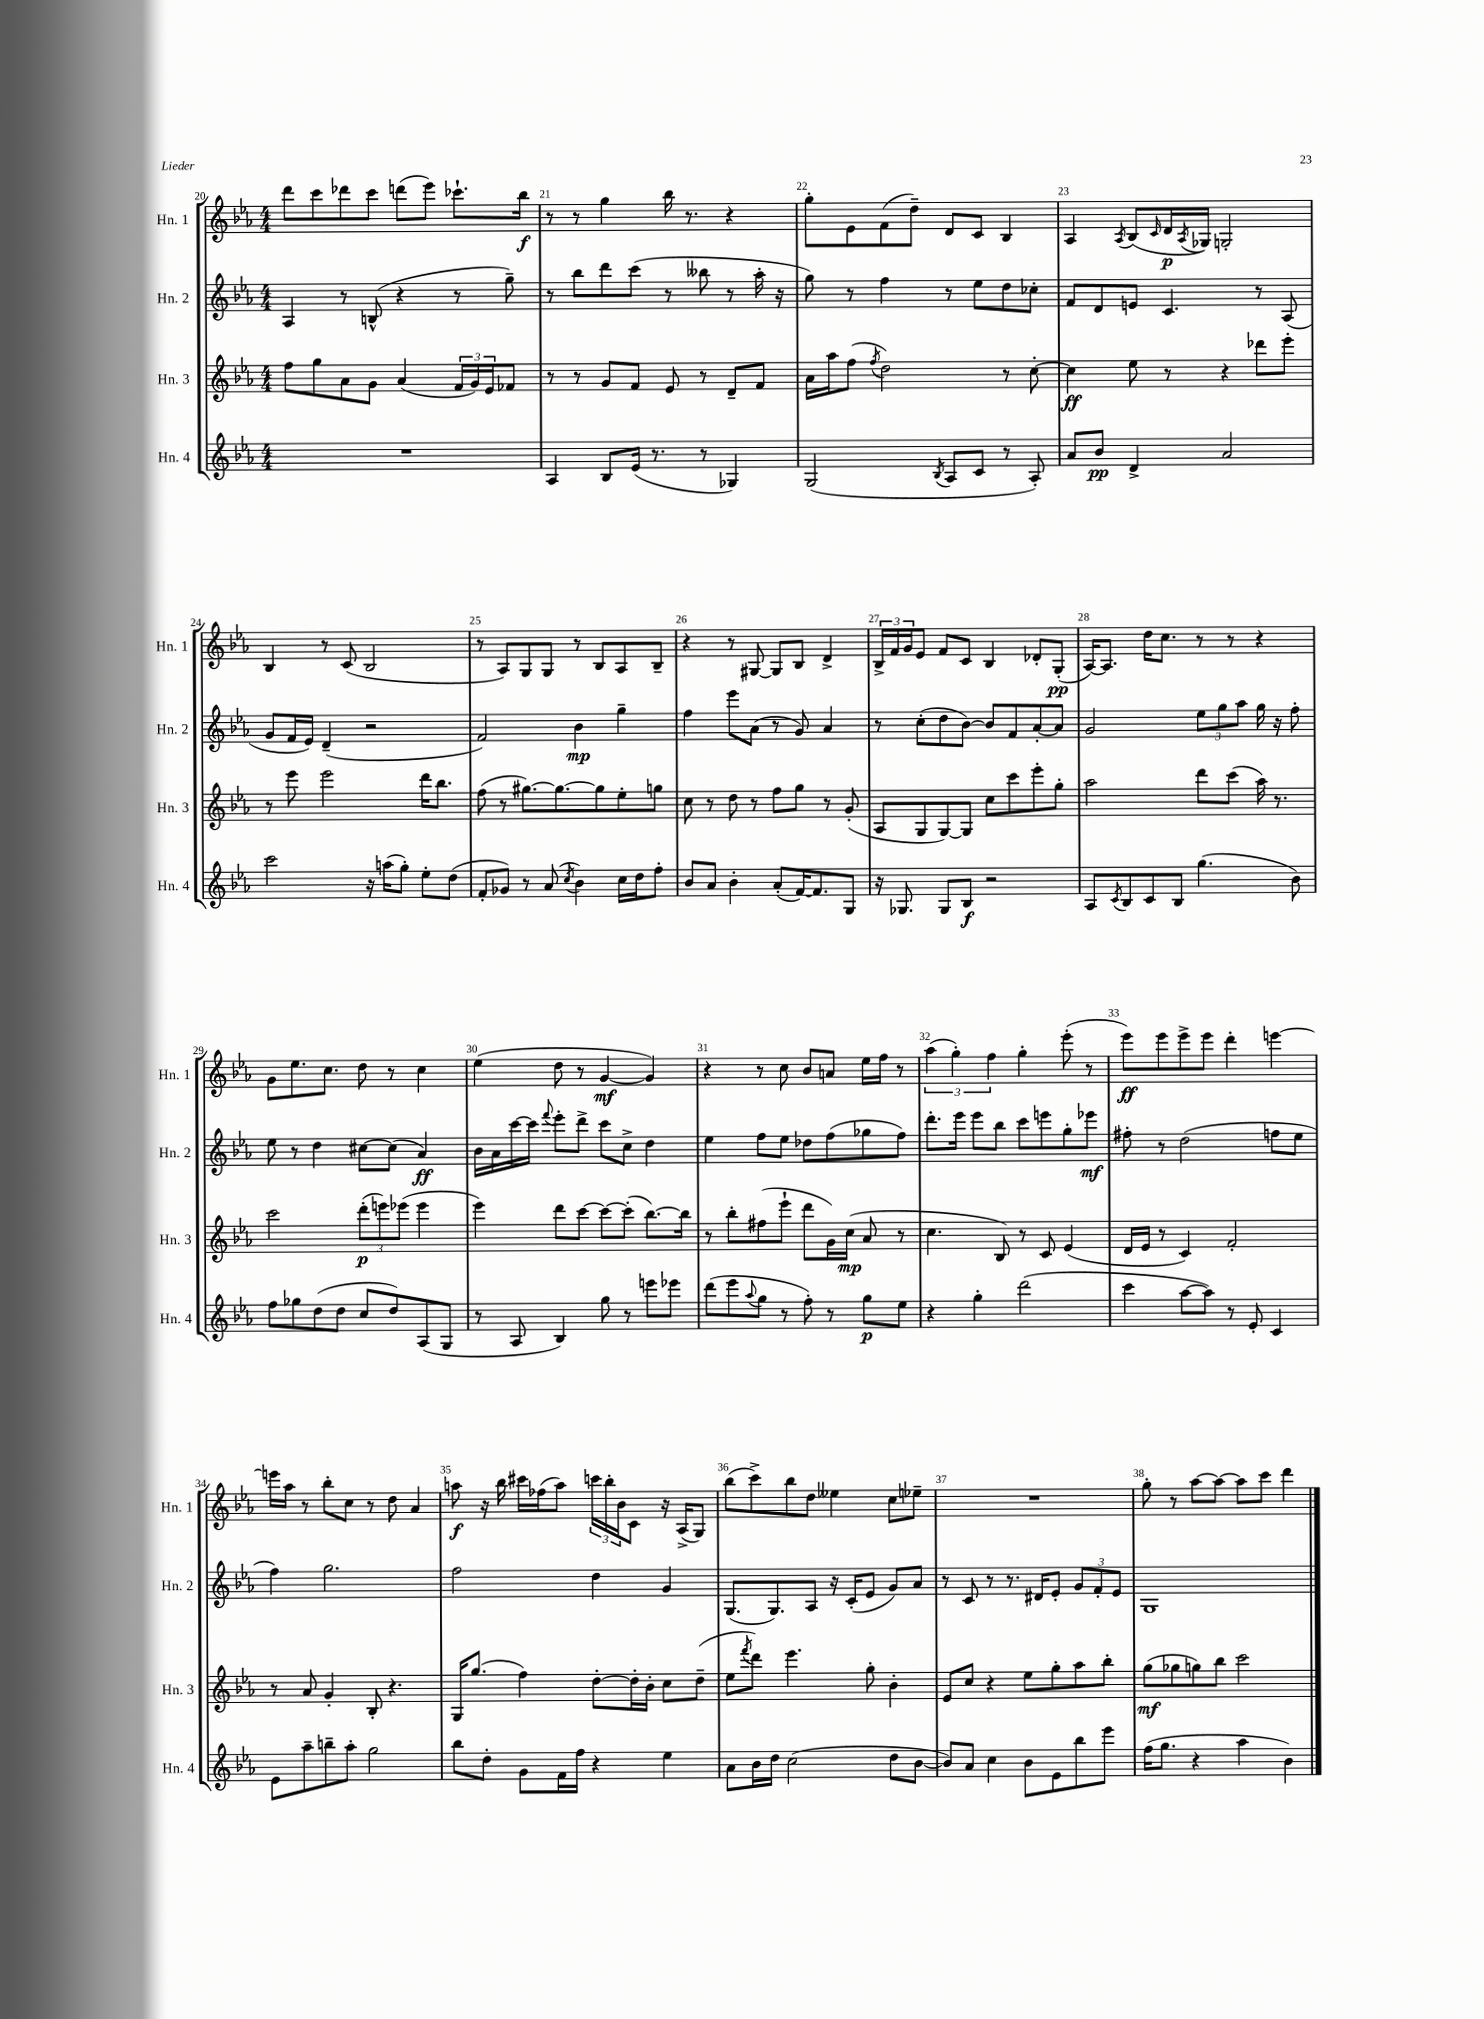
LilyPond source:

<<
\new StaffGroup <<
\new Staff = "s0" \with { instrumentName = "Hn. 1" shortInstrumentName = "Hn. 1" } {
    \clef treble \key ees \major \numericTimeSignature \time 4/4
    d'''8 c'''8 des'''8 c'''8 d'''8( ees'''8) ces'''8.-! bes''16\f |
    r8 r8 g''4 bes''16 r8. r4 |
    g''8-. ees'8 f'8( d''8--) d'8 c'8 bes4 |
    aes4 \acciaccatura { aes8 } bes8( \grace { c'16 } d'16\p \acciaccatura { aes8 } ges16) g2-. |
    bes4 r8 c'8( bes2 |
    r8 aes8) g8 g8 r8 bes8 aes8 bes8-- |
    r4 r8 gis8~ gis8 bes8 d'4-> |
    \tuplet 3/2 { bes16-> f'16 g'16 } ees'8 f'8 c'8 bes4 des'8-. g8-.\pp( |
    aes16~) aes8. d''16 c''8. r8 r8 r4 |
    g'8 ees''8. c''8. d''8 r8 c''4 |
    ees''4( d''8 r8 g'4~\mf g'4) |
    r4 r8 c''8 bes'8 a'8 ees''16 f''16 r8 |
    \tuplet 3/2 { aes''4( g''4-.) f''4 } g''4-. ees'''8-.( r8 |
    ees'''8\ff) ees'''8 ees'''8-> ees'''8 d'''4-. e'''4~ |
    e'''16 aes''16 r8 bes''8-. c''8 r8 d''8 aes'4 |
    a''8\f r16 bes''16 cis'''16 fes''16( a''8) \tuplet 3/2 { c'''16 bes''16-. bes'16 } c'8 r16 aes16->( g8) |
    bes''8( c'''8->) bes''8 d''8 eeses''4 c''8 ees''8-- |
    R1 |
    g''8-. r8 aes''8~ aes''8~ aes''8 c'''8 d'''4 \bar "|." |
}
\new Staff = "s1" \with { instrumentName = "Hn. 2" shortInstrumentName = "Hn. 2" } {
    \clef treble \key ees \major \numericTimeSignature \time 4/4
    aes4 r8 b8-^( r4 r8 g''8--) |
    r8 bes''8 d'''8 c'''8( r8 beses''8 r8 aes''16-. r16 |
    g''8) r8 f''4 r8 ees''8 d''8 ces''8-. |
    f'8 d'8 e'8 c'4. r8 aes8( |
    g'8 f'16 ees'16) d'4--( r2 |
    f'2) bes'4\mp g''4-- |
    f''4 ees'''8 aes'8( r8 g'8) aes'4 |
    r8 c''8-.( d''8 bes'8~) bes'8 f'8 aes'8~-. aes'8 |
    g'2 \tuplet 3/2 { ees''8 g''8 aes''8 } g''16 r16 f''8-. |
    ees''8 r8 d''4 cis''8~ cis''8( aes'4\ff) |
    bes'16 aes'16 c'''16~ c'''16 \appoggiatura { f'''8 } ees'''8-. d'''8-> c'''8 c''8-> d''4 |
    ees''4 f''8 ees''8 des''8 f''8( ges''8 f''8) |
    d'''8.-. ees'''16 ees'''8 bes''8 c'''8 e'''8 g''8-. ees'''8\mf |
    fis''8-. r8 d''2( f''8 ees''8 |
    f''4) g''2. |
    f''2 d''4 g'4 |
    g8.( g8.) aes8 r16 c'16-.( ees'8 g'8) aes'8 |
    r8 c'8 r8 r8. dis'16 ees'8-. \tuplet 3/2 { g'8 f'8-. ees'8 } |
    g1 \bar "|." |
}
\new Staff = "s2" \with { instrumentName = "Hn. 3" shortInstrumentName = "Hn. 3" } {
    \clef treble \key ees \major \numericTimeSignature \time 4/4
    f''8 g''8 aes'8 g'8 aes'4( \tuplet 3/2 { f'16 g'16) ees'16 } fes'8 |
    r8 r8 g'8 f'8 ees'8 r8 d'8-- f'8 |
    aes'16 aes''16 f''8( \acciaccatura { f''8 } d''2) r8 c''8~-. |
    c''4\ff ees''8 r8 r4 des'''8 ees'''8-. |
    r8 ees'''8 ees'''2 d'''16 bes''8. |
    f''8( r8 gis''8.~) gis''8.~ gis''8 ees''8-. g''8 |
    c''8 r8 d''8 r8 f''8 g''8 r8 g'8-.( |
    aes8 g8 g8~) g8 c''8 c'''8 ees'''8-. g''8-. |
    aes''2 d'''8 c'''8( aes''16) r8. |
    c'''2 \tuplet 3/2 { d'''8-.\p( e'''8) ees'''8( } ees'''4 |
    ees'''4) d'''8 c'''8~ c'''8~ c'''8-.( bes''8.~) bes''16 |
    r8 bes''8-. fis''8( ees'''8-! d'''8 g'16) c''16\mp( aes'8 r8 |
    c''4. bes8) r8 c'8 ees'4( |
    d'16 ees'16 r8 c'4) f'2-. |
    r8 aes'8 g'4-. bes8-. r4. |
    g16 g''8.( f''4) d''8~-. d''16-. bes'16-. c''8 d''8--( |
    ees''8 \acciaccatura { f'''8 } d'''8) ees'''4. g''8-. bes'4-. |
    ees'8 c''8 r4 ees''8 g''8-. aes''8 bes''8-. |
    g''8\mf( ges''8 g''8) bes''8 c'''2 \bar "|." |
}
\new Staff = "s3" \with { instrumentName = "Hn. 4" shortInstrumentName = "Hn. 4" } {
    \clef treble \key ees \major \numericTimeSignature \time 4/4
    R1 |
    aes4 bes8 ees'16( r8. r8 ges4) |
    g2( \acciaccatura { bes8 } aes8 c'8 r8 aes8-.) |
    aes'8 bes'8\pp d'4-> aes'2 |
    c'''2 r16 a''16( g''8-.) ees''8-. d''8( |
    f'8-. ges'8) r8 aes'8( \acciaccatura { c''8 } bes'4) c''16 d''16 f''8-. |
    bes'8 aes'8 bes'4-. aes'8-.( f'16~) f'8. g8 |
    r16 ges8. ges8 bes8\f r2 |
    aes8 \acciaccatura { c'8 } bes8 c'8 bes8 g''4.( bes'8) |
    f''8 ges''8 d''8( d''8 c''8 d''8) aes8( g8 |
    r8 aes8 bes4) g''8 r8 e'''8 ees'''8 |
    d'''8( ees'''8 \appoggiatura { aes''8 } g''8 r8 f''8-.) r8 g''8\p ees''8 |
    r4 g''4-. d'''2( |
    c'''4 aes''8~ aes''8) r8 ees'8-. c'4 |
    ees'8 aes''8-- b''8-- aes''8-. g''2 |
    bes''8 d''8-. g'8 f'16 f''16 r4 ees''4 |
    aes'8 bes'16 d''16 c''2( d''8 bes'8~ |
    bes'8) aes'8 c''4 bes'8 ees'8 bes''8 ees'''8 |
    f''16( g''8. r4 aes''4 bes'4) \bar "|." |
}
>>
>>
\layout { \context { \Score currentBarNumber = #20 \override BarNumber.break-visibility = ##(#f #t #t) barNumberVisibility = #all-bar-numbers-visible } }
